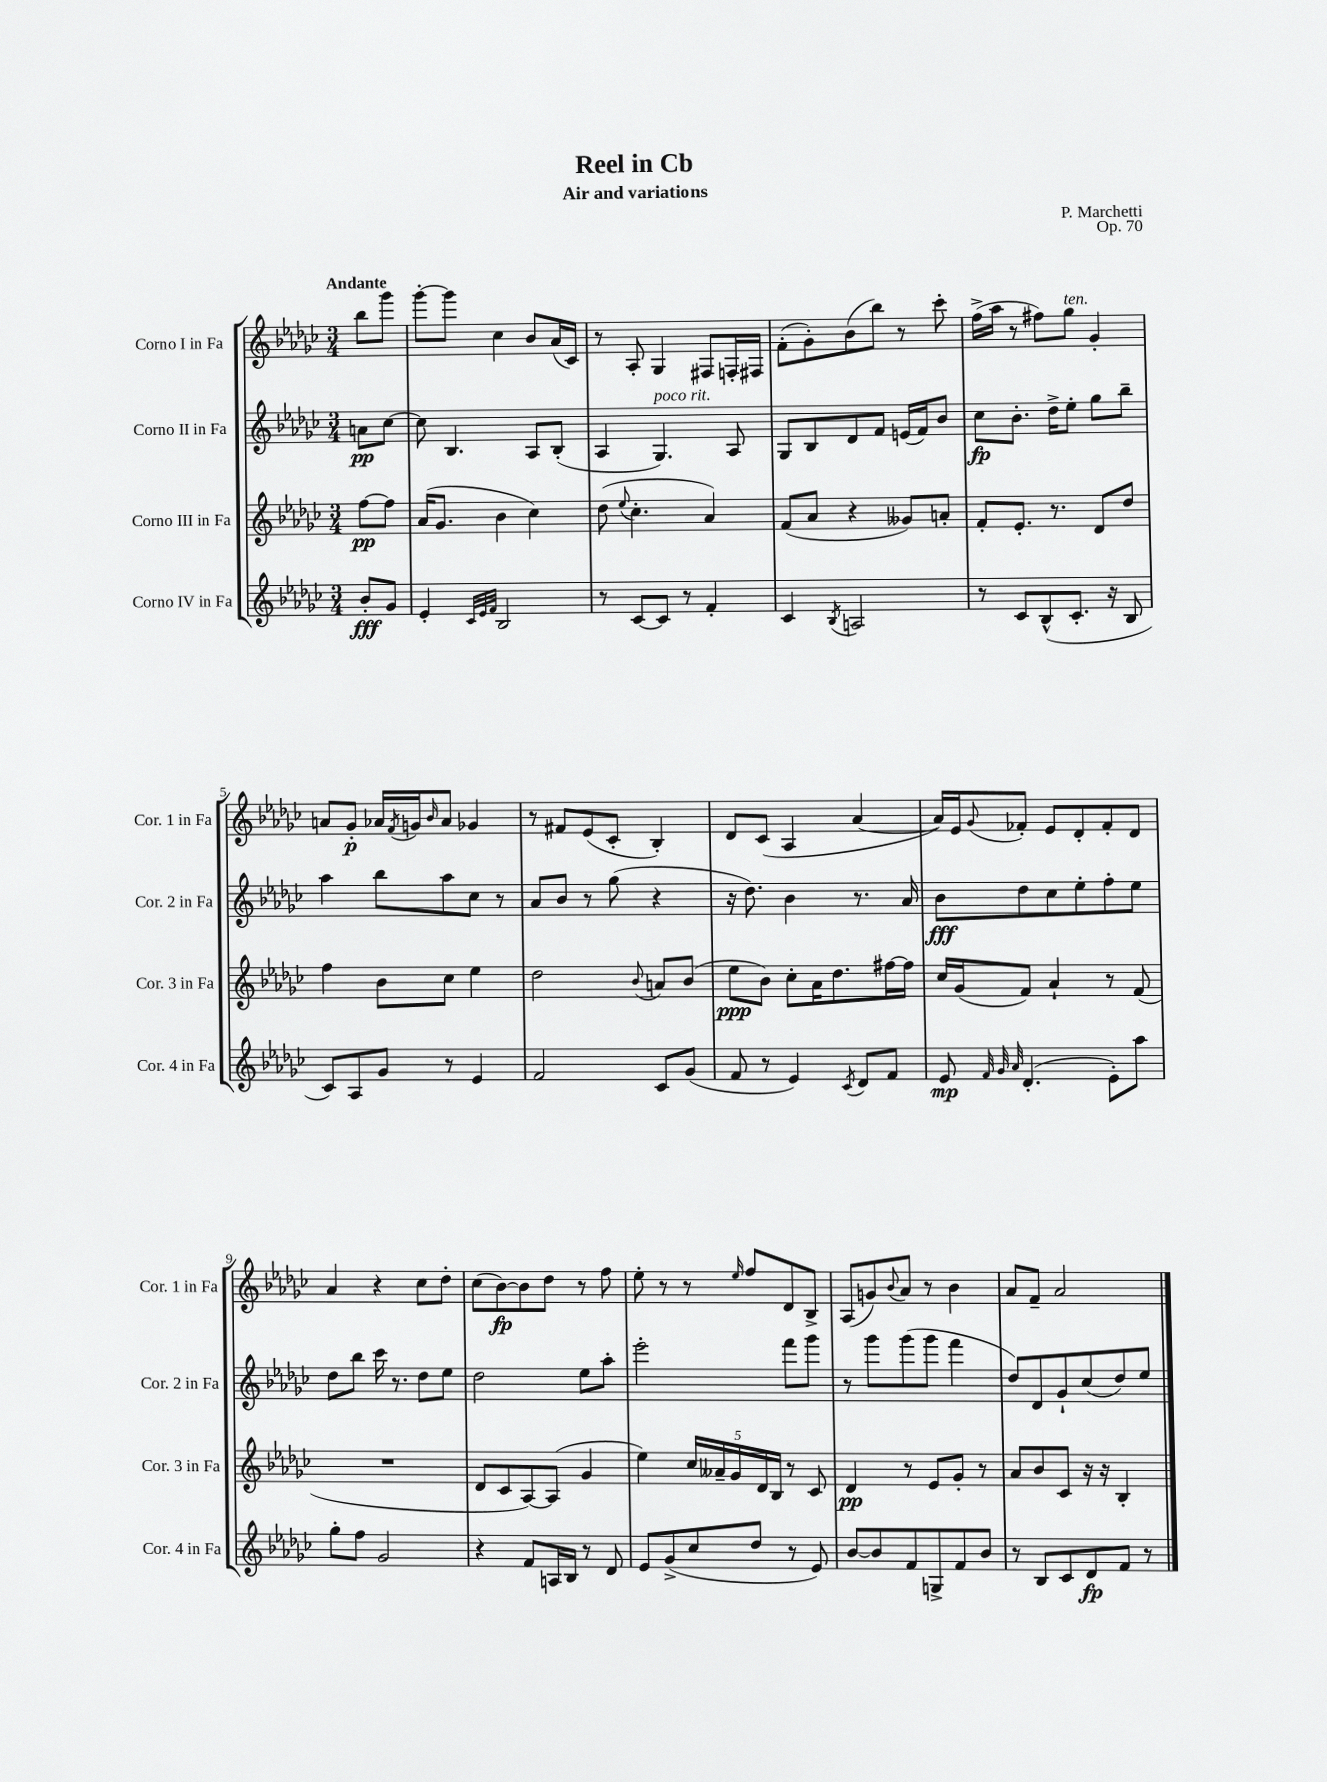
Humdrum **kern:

**kern	**dynam	**kern	**dynam	**kern	**dynam	**kern	**dynam
*part4	*part4	*part3	*part3	*part2	*part2	*part1	*part1
*staff4	*staff4	*staff3	*staff3	*staff2	*staff2	*staff1	*staff1
*I"Corno IV in Fa	*	*I"Corno III in Fa	*	*I"Corno II in Fa	*	*I"Corno I in Fa	*
*I'Cor. 4 in Fa	*	*I'Cor. 3 in Fa	*	*I'Cor. 2 in Fa	*	*I'Cor. 1 in Fa	*
*clefG2	*	*clefG2	*	*clefG2	*	*clefG2	*
*k[b-e-a-d-g-c-]	*	*k[b-e-a-d-g-c-]	*	*k[b-e-a-d-g-c-]	*	*k[b-e-a-d-g-c-]	*
*M3/4	*	*M3/4	*	*M3/4	*	*M3/4	*
=	=	=	=	=	=	=	=
!	!	!	!	!	!	!LO:TX:a:B:t=Andante	!
8b-'/L	fff	[8ff\L	pp	8an\L	pp	8bb-\L	.
8g-/J	.	8ff\J]	.	[8cc-\J	.	8ggg-\J	.
=1	=1	=1	=1	=1	=1	=1	=1
4e-'/	.	(16a-/KL	.	8cc-\]	.	[8ggg-'\L	.
.	.	8.g-/J	.	.	.	.	.
.	.	.	.	4.B-/	.	8ggg-\J]	.
32qqc-/LLL	.	.	.	.	.	.	.
32qqe-/	.	.	.	.	.	.	.
32qqf/JJJ	.	.	.	.	.	.	.
2B-/	.	4b-\	.	.	.	4cc-\	.
.	.	4cc-\)	.	8A-/L	.	8b-/L	.
.	.	.	.	(8B-'/J	.	(16a-/L	.
.	.	.	.	.	.	16c-/JJ)	.
=2	=2	=2	=2	=2	=2	=2	=2
8r	.	(8dd-\	.	4A-/	.	8r	.
.	.	8qqee-/	.	.	.	.	.
[8c-/L	.	4.cc-'\	.	.	.	8A-'/	.
!	!	!	!	!LO:TX:a:i:t=poco rit.	!	!	!
8c-/J]	.	.	.	4.G-/)	.	4G-/	.
8r	.	.	.	.	.	.	.
4f'/	.	4a-/)	.	.	.	8F#X/L	.
.	.	.	.	8A-/	.	16Fn'/L	.
.	.	.	.	.	.	16F#X/JJ	.
=3	=3	=3	=3	=3	=3	=3	=3
4c-/	.	(8f/L	.	8G-/L	.	(8f'\L	.
.	.	8a-/J	.	8B-/	.	8g-'\)	.
8qB-/	.	.	.	.	.	.	.
2An/	.	4r	.	8d-/	.	(8b-\	.
.	.	.	.	8f/J	.	8bb-\J)	.
.	.	8g--X/L)	.	(16en/LL	.	8r	.
.	.	.	.	16f/J)	.	.	.
.	.	8an'/J	.	8b-/J	.	8ccc-'\	.
=4	=4	=4	=4	=4	=4	=4	=4
8r	.	8f'/L	.	8cc-\L	fp	(16ff^\LL	.
.	.	.	.	.	.	16aa-\JJ	.
8c-/L	.	8.e-'/J	.	8.b-'\J	.	8r	.
(8B-^^/	.	.	.	.	.	8ff#X\L)	.
.	.	8.r	.	16dd-^\KL	.	.	.
!	!	!	!	!	!	!LO:TX:a:i:t=ten.	!
8.c-'/J	.	.	.	8ee-'\J	.	8gg-\J	.
.	.	8d-/L	.	8gg-\L	.	4g-'/	.
16r	.	.	.	.	.	.	.
8B-/	.	8dd-/J	.	8bb-~\J	.	.	.
!!LO:LB:g=z
=5	=5	=5	=5	=5	=5	=5	=5
8c-/L)	.	4ff\	.	4aa-\	.	8an/L	.
8A-/	.	.	.	.	.	8g-'/J	p
8g-/J	.	8b-\L	.	8bb-\L	.	16a-X/LL	.
.	.	.	.	.	.	8qf/	.
.	.	.	.	.	.	16gn/J	.
.	.	.	.	.	.	16qqb-/	.
8r	.	8cc-\J	.	8aa-\	.	8a-/J	.
4e-/	.	4ee-\	.	8cc-\J	.	4g-X/	.
.	.	.	.	8r	.	.	.
=6	=6	=6	=6	=6	=6	=6	=6
2f/	.	2dd-\	.	8a-/L	.	8r	.
.	.	.	.	8b-/J	.	8f#X/L	.
.	.	.	.	8r	.	(8e-/	.
.	.	.	.	(8gg-\	.	8c-'/J	.
.	.	8qqb-/	.	.	.	.	.
8c-/L	.	8an/L	.	4r	.	4B-'/)	.
(8g-/J	.	(8b-/J	.	.	.	.	.
=7	=7	=7	=7	=7	=7	=7	=7
8f/	.	8ee-\L	ppp	16r	.	8d-/L	.
.	.	.	.	8.dd-\)	.	.	.
8r	.	8b-\J)	.	.	.	(8c-/J	.
4e-/)	.	8cc-'\L	.	4b-\	.	4A-/	.
.	.	16a-\K	.	.	.	.	.
.	.	8.dd-\	.	.	.	.	.
8qc-/	.	.	.	.	.	.	.
8d-/L	.	.	.	8.r	.	[4a-/	.
8f/J	.	[16ff#X\L	.	.	.	.	.
.	.	16ff#\JJ]	.	16a-/	.	.	.
=8	=8	=8	=8	=8	=8	=8	=8
8e-/	mp	16cc-/LL	.	8b-\L	fff	16a-/LL])	.
.	.	(16g-/J	.	.	.	16e-/J	.
32qqf/	.	.	.	.	.	.	.
32qqg-/	.	.	.	.	.	.	.
32qqa-/	.	.	.	.	.	8qqg-/	.
(4.d-'/	.	8f/J)	.	8dd-\	.	8f-X'/J	.
.	.	4a-`/	.	8cc-\	.	8e-/L	.
.	.	.	.	8ee-'\	.	8d-'/	.
8e-'\L)	.	8r	.	8ff'\	.	8f-'/	.
8aa-\J	.	(8f/	.	8ee-\J	.	8d-/J	.
!!LO:LB:g=z
=9	=9	=9	=9	=9	=9	=9	=9
8gg-'\L	.	2.r	.	8dd-\L	.	4a-/	.
8ff\J	.	.	.	8bb-\J	.	.	.
2g-/	.	.	.	16ccc-\	.	4r	.
.	.	.	.	8.r	.	.	.
.	.	.	.	8dd-\L	.	8cc-\L	.
.	.	.	.	8ee-\J	.	8dd-'\J	.
=10	=10	=10	=10	=10	=10	=10	=10
4r	.	8d-/L	.	2dd-\	.	(8cc-\L	.
.	.	8c-/	.	.	.	[8b-\)	fp
8f/L	.	[8A-/)	.	.	.	8b-\]	.
16An/L	.	(8A-/J]	.	.	.	8dd-\J	.
16B-/JJ	.	.	.	.	.	.	.
8r	.	4g-/	.	8ee-\L	.	8r	.
8d-/	.	.	.	8aa-'\J	.	8ff\	.
=11	=11	=11	=11	=11	=11	=11	=11
8e-/L	.	4ee-\)	.	2eee-'\	.	8ee-'\	.
(8g-^/	.	.	.	.	.	8r	.
8cc-/	.	20cc-/LL	.	.	.	8r	.
.	.	20a--X~/	.	.	.	.	.
.	.	20g-/	.	.	.	.	.
.	.	.	.	.	.	16qqee-/	.
8dd-/J	.	.	.	.	.	8ff/L	.
.	.	20d-/	.	.	.	.	.
.	.	20B-/JJ	.	.	.	.	.
8r	.	8r	.	8fff\L	.	8d-/	.
8e-/)	.	8c-/	.	8ggg-\J	.	8B-^/J	.
=12	=12	=12	=12	=12	=12	=12	=12
[8b-/L	.	4d-/	pp	8r	.	(8A-/L	.
8b-/]	.	.	.	8ggg-\L	.	8gn/)	.
.	.	.	.	.	.	8qqb-/	.
8f/	.	8r	.	(8ggg-\	.	8a-/J	.
8Gn^/	.	8e-/L	.	8ggg-\J	.	8r	.
8f/	.	8g-'/J	.	4fff\	.	4b-\	.
8b-/J	.	8r	.	.	.	.	.
=13	=13	=13	=13	=13	=13	=13	=13
8r	.	8a-/L	.	8dd-/L)	.	8a-/L	.
8B-/L	.	8b-/	.	8d-/	.	8f~/J	.
8c-/	.	8c-/J	.	8g-`/	.	2a-/	.
8d-/	fp	16r	.	(8cc-/	.	.	.
.	.	16r	.	.	.	.	.
8f/J	.	4B-'/	.	8dd-/)	.	.	.
8r	.	.	.	8ee-/J	.	.	.
==	==	==	==	==	==	==	==
*-	*-	*-	*-	*-	*-	*-	*-
